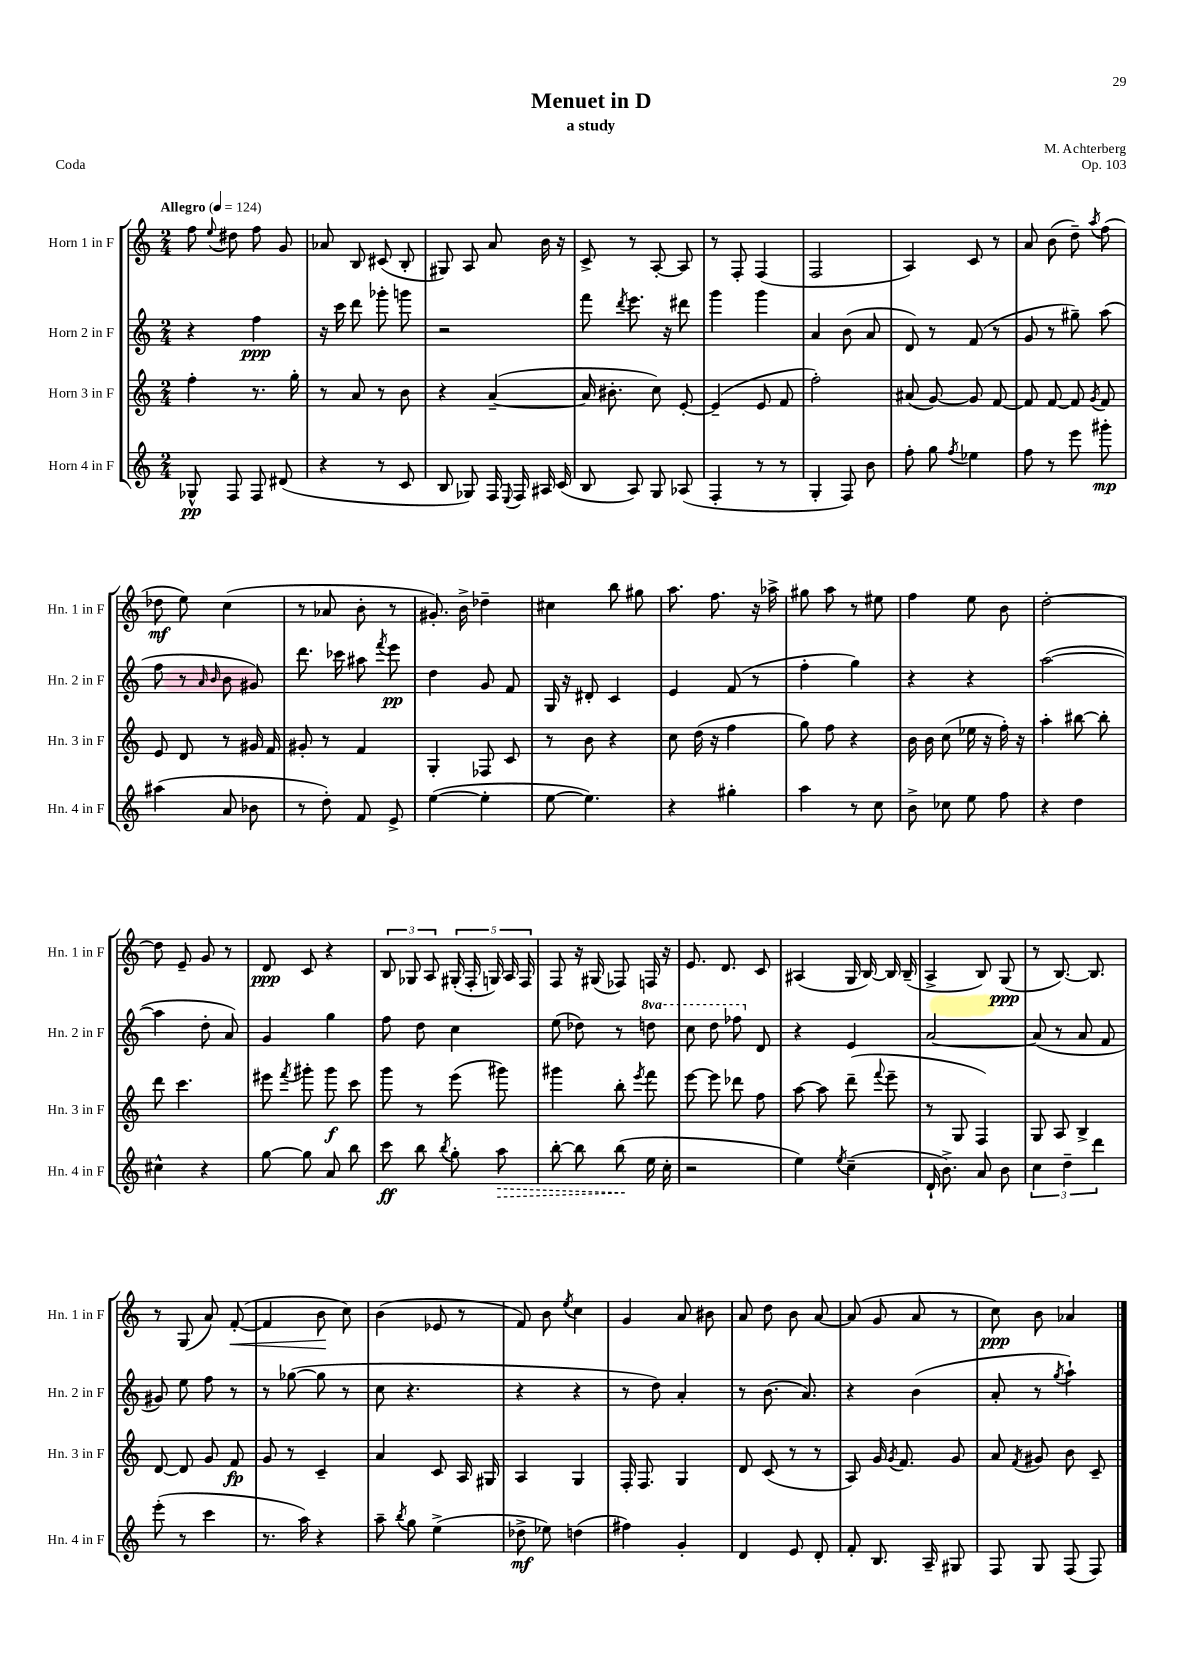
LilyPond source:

\header { title = "Menuet in D" composer = "M. Achterberg" subtitle = "a study" opus = "Op. 103" piece = "Coda" }
<<
\new StaffGroup <<
\new Staff = "s0" \with { instrumentName = "Horn 1 in F" shortInstrumentName = "Hn. 1 in F" } {
    \clef treble \key c \major \numericTimeSignature \time 2/4 \tempo "Allegro" 4 = 124
    \autoBeamOff f''8 \appoggiatura { e''8 } dis''8 f''8 g'8 |
    aes'8 b8 cis'8( b8-. |
    gis8) a8 a'8 b'16 r16 |
    c'8-> r8 a8~-. a8 |
    r8 f8-. f4( |
    f2 |
    a4) c'8 r8 |
    a'8 b'8( d''8--) \acciaccatura { a''8 } f''8( |
    des''8\mf e''8) c''4( |
    r8 aes'8 b'8-. r8 |
    gis'8.-.) b'16-> des''4-- |
    cis''4 b''8 gis''8 |
    a''8. f''8. r16 aes''16-> |
    gis''8 a''8 r8 eis''8 |
    f''4 e''8 b'8 |
    d''2~-. |
    d''8 e'8-- g'8 r8 |
    d'8\ppp c'8 r4 |
    \tuplet 3/2 { b8 ges8 a8 } \tuplet 5/4 { gis16-.( f16-. g16) a16 f16 } |
    f8 r16 gis16( fes8) f16 r16 |
    e'8. d'8. c'8 |
    ais4( g16 b16~) b16 b16--( |
    a4-> b8) g8\ppp( |
    r8 b8.~) b8. |
    r8 g8( a'8) f'8~-.\<( |
    f'4 b'8\! c''8) |
    b'4( ees'8 r8 |
    f'8) b'8 \acciaccatura { e''8 } c''4 |
    g'4 a'8 bis'8 |
    a'8 d''8 b'8 a'8~ |
    a'8( g'8 a'8 r8 |
    c''8\ppp) b'8 aes'4 \bar "|." |
}
\new Staff = "s1" \with { instrumentName = "Horn 2 in F" shortInstrumentName = "Hn. 2 in F" } {
    \clef treble \key c \major \numericTimeSignature \time 2/4 \set Staff.ottavationMarkups = #ottavation-simple-ordinals
    \autoBeamOff r4 f''4\ppp |
    r16 c'''16 d'''8 ges'''8-. g'''8 |
    r2 |
    f'''8 \acciaccatura { d'''8 } e'''8. r16 dis'''8 |
    g'''4 g'''4 |
    a'4 b'8( a'8 |
    d'8) r8 f'8( r8 |
    g'8 r8 gis''8--) a''8( |
    f''8 r8 \grace { a'16 b'16 } b'8 gis'8) |
    d'''8. ces'''16 ais''8 \acciaccatura { f'''8 } e'''8\pp |
    d''4 g'8 f'8 |
    g16 r16 dis'8-. c'4 |
    e'4 f'8( r8 |
    f''4-. g''4) |
    r4 r4 |
    a''2~( |
    a''4 d''8-. a'8) |
    g'4 g''4 |
    f''8 d''8 c''4 |
    e''8( des''8) r8 \ottava #1 d'''!8 |
    c'''8 d'''8 fes'''8 \ottava #0 d'8 |
    r4 e'4 |
    a'2~ |
    a'8( r8 a'8 f'8 |
    gis'8) e''8 f''8 r8 |
    r8 ges''8~( ges''8 r8 |
    c''8 r4. |
    r4 r4 |
    r8 d''8) a'4-. |
    r8 b'8.( a'8.) |
    r4 b'4( |
    a'8-. r8 \acciaccatura { g''8 } a''4-!) \bar "|." |
}
\new Staff = "s2" \with { instrumentName = "Horn 3 in F" shortInstrumentName = "Hn. 3 in F" } {
    \clef treble \key c \major \numericTimeSignature \time 2/4
    \autoBeamOff f''4-. r8. g''16-. |
    r8 a'8 r8 b'8 |
    r4 a'4~--( |
    a'16 bis'8.-. c''8) e'8~-. |
    e'4--( e'8 f'8 |
    f''2-.) |
    ais'8( g'8~) g'8 f'8~ |
    f'8 f'8~ f'8 \acciaccatura { g'8 } f'8 |
    e'8 d'8 r8 gis'16 f'16 |
    gis'8-. r8 f'4 |
    g4-. fes8 c'8 |
    r8 b'8 r4 |
    c''8 d''16( r16 f''4 |
    g''8) f''8 r4 |
    b'16 b'16 c''8( ees''16 r16 f''16-.) r16 |
    a''4-. bis''8~ bis''8-. |
    d'''8 c'''4. |
    eis'''8 \acciaccatura { f'''8 } gis'''8-. gis'''8\f c'''8 |
    g'''8 r8 e'''8( gis'''8) |
    gis'''4 b''8-. \acciaccatura { e'''8 } f'''8 |
    e'''8~ e'''8 des'''8 f''8 |
    a''8~ a''8 d'''8--( \appoggiatura { f'''8 } e'''8-- |
    r8 g8 f4) |
    g8 a8 b4-> |
    d'8~ d'8 g'8 f'8\fp |
    g'8 r8 c'4-- |
    a'4 c'8 a16 gis16 |
    a4 g4 |
    f16-. f8. g4 |
    d'8 c'8( r8 r8 |
    a8) g'16 \acciaccatura { g'8 } f'8. g'8 |
    a'8 \acciaccatura { f'8 } gis'8 b'8 c'8-- \bar "|." |
}
\new Staff = "s3" \with { instrumentName = "Horn 4 in F" shortInstrumentName = "Hn. 4 in F" } {
    \clef treble \key c \major \numericTimeSignature \time 2/4
    \autoBeamOff ges8-^\pp f8 f8 dis'8( |
    r4 r8 c'8 |
    b8 ges8) f16 \appoggiatura { e8 } f16 ais16 c'16( |
    b8 a8) g8 aes8( |
    f4-. r8 r8 |
    g4-. f8) b'8 |
    f''8-. g''8 \acciaccatura { f''8 } ees''4 |
    f''8 r8 e'''8 gis'''8-.\mp |
    ais''4( a'8 bes'8 |
    r8 d''8-.) f'8 e'8-> |
    e''4~( e''4-. |
    e''8~ e''4.) |
    r4 gis''4-. |
    a''4 r8 c''8 |
    b'8-> ces''8 e''8 f''8 |
    r4 d''4 |
    cis''4-^ r4 |
    g''8~ g''8 a'8 b''8 |
    c'''8\ff b''8 \acciaccatura { b''8 } g''8-. \once \override Hairpin.style = #'dashed-line a''8\> |
    b''8~-. b''8 b''8\!( e''16 c''16-. |
    r2 |
    e''4) \acciaccatura { e''8 } c''4--( |
    d'16-! b'8.->) a'8 b'8 |
    \tuplet 3/2 { c''4 d''4-- d'''4 } |
    e'''8-.( r8 c'''4 |
    r8. a''16) r4 |
    a''8-- \acciaccatura { b''8 } g''8 e''4->( |
    des''8->\mf ees''8) d''4( |
    fis''4) g'4-. |
    d'4 e'8 d'8-. |
    f'8-. b8. a16-- gis8 |
    f8 g8 f8( f8) \bar "|." |
}
>>
>>
\layout { \context { \Score \remove "Bar_number_engraver" } }
